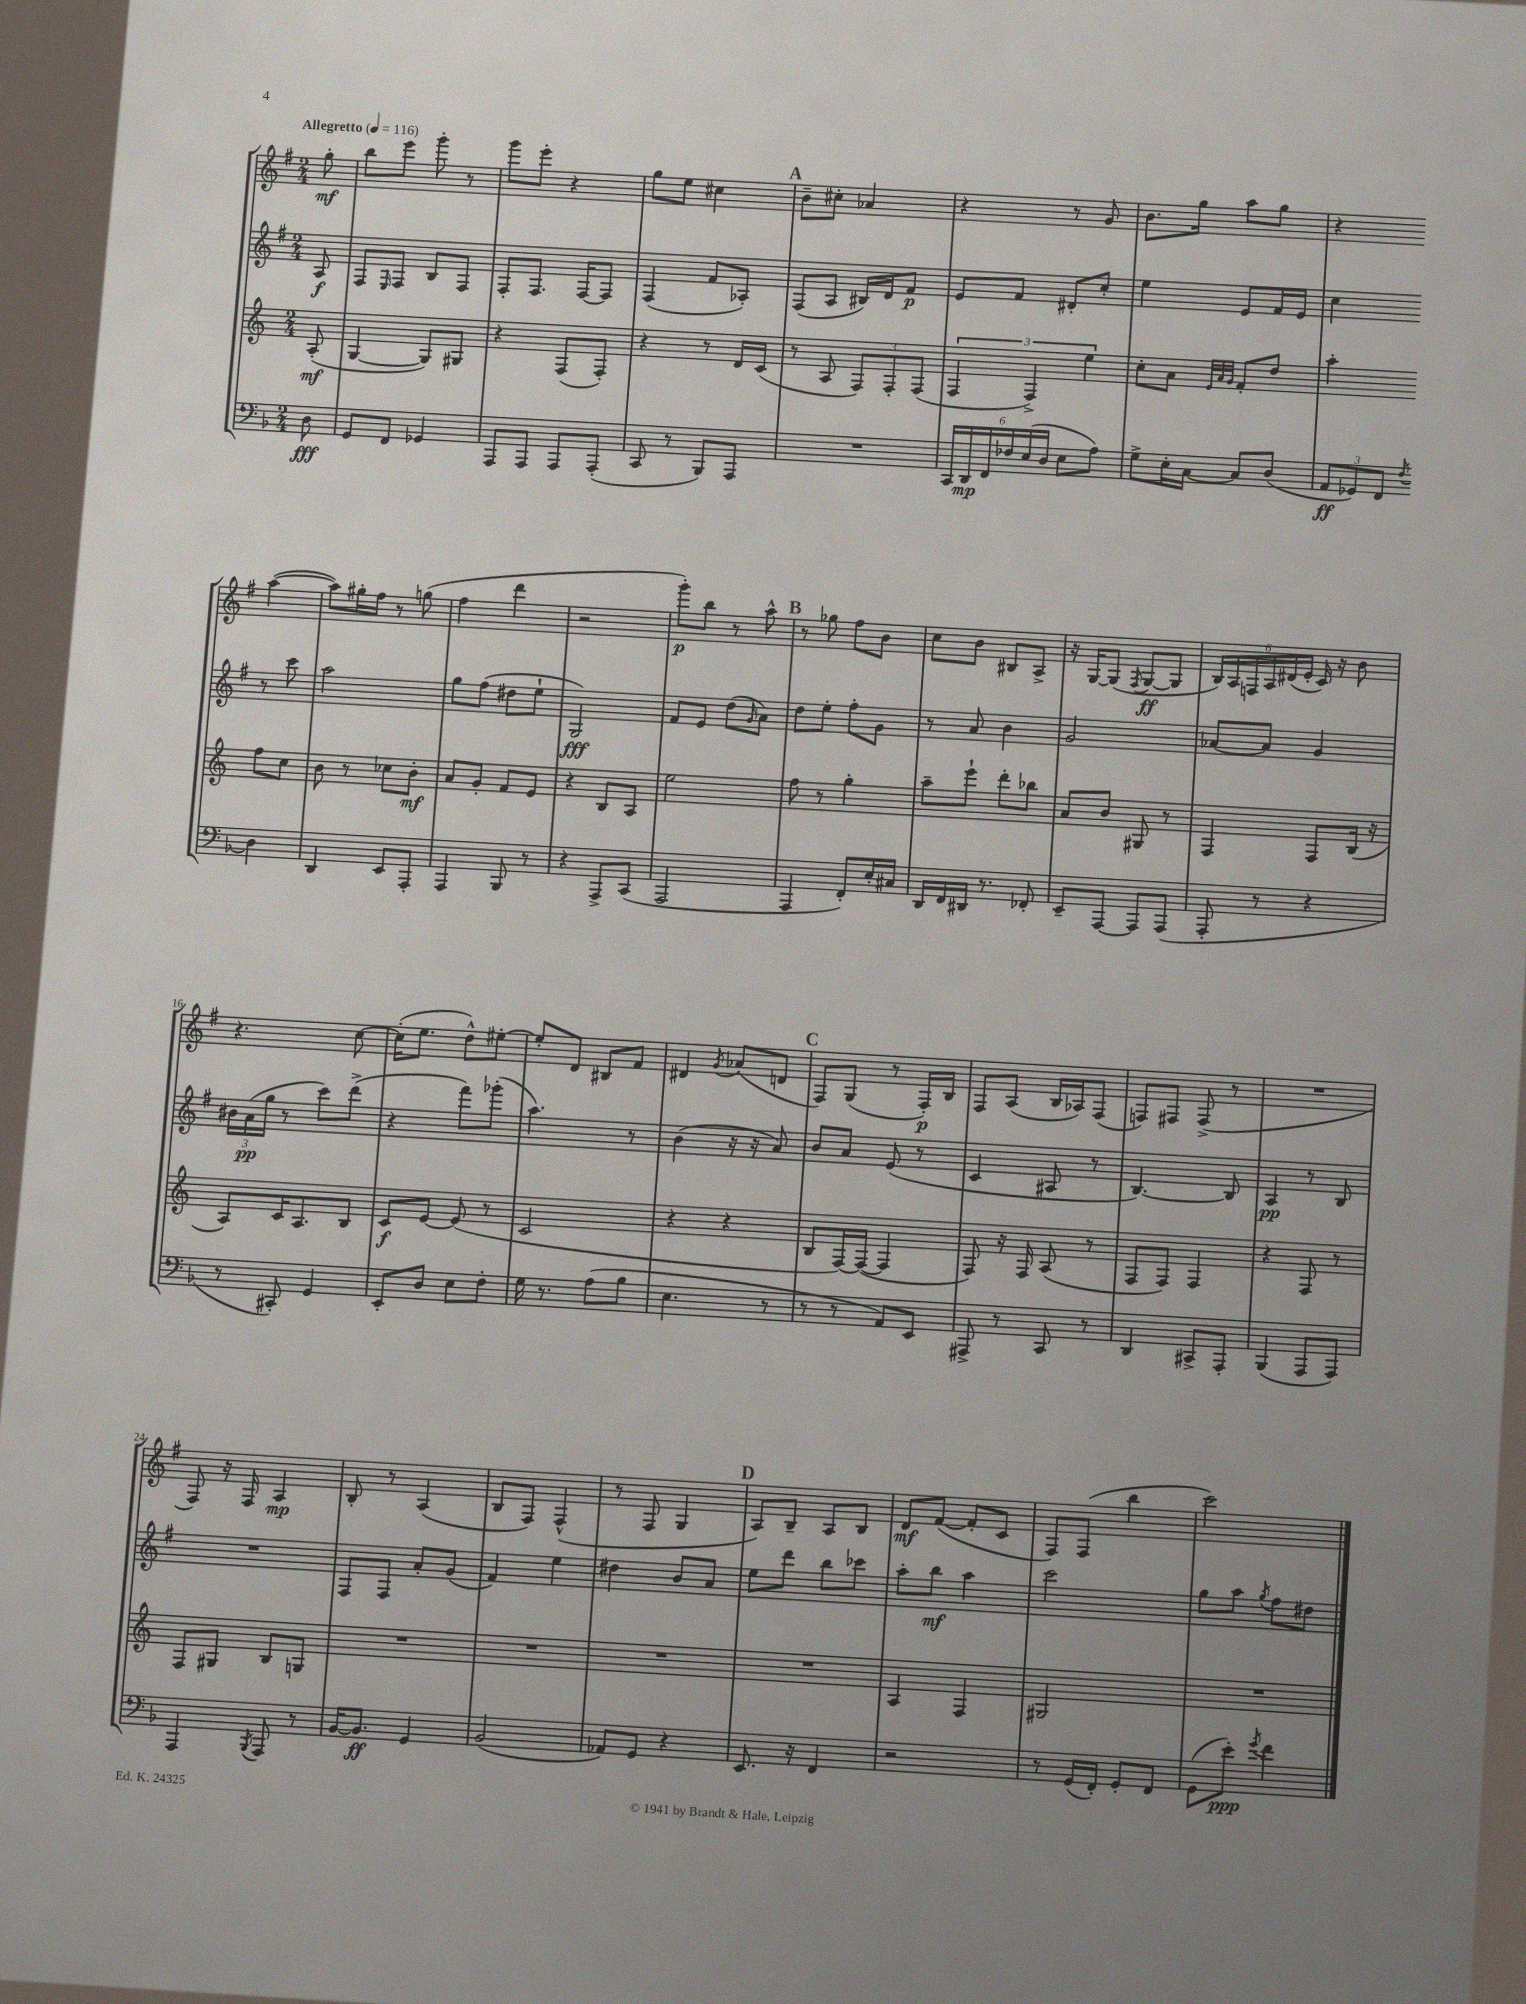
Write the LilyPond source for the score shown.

<<
\new StaffGroup <<
\new Staff = "s0" {
    \clef treble \key g \major \numericTimeSignature \time 2/4 \partial 8 \tempo "Allegretto" 4 = 116
    g''8-.\mf |
    b''8 e'''8 g'''8-. r8 |
    g'''8 e'''8-. r4 |
    g''8 e''8 cis''4 |
    \mark \markup { \bold "A" } b'8-- cis''8-. aes'4 |
    r4 r8 g'8 |
    b'8. g''16 a''8 g''8 |
    r4 a''4~( |
    a''8) gis''16-. fis''16 r8 g''8( |
    fis''4 d'''4 |
    r2 |
    g'''8-.\p) b''8 r8 a''8-^ |
    \mark \markup { \bold "B" } r8 ges''8 fis''8 b'8 |
    c''8 b'8 bis8 a8-> |
    r16 g16~ g8( \acciaccatura { fis8 } g8~\ff g8 |
    \tuplet 6/4 { b16) a16 f16 a16 dis'16( e'16-. } c'16) r16 b'8 |
    r4. c''8~ |
    c''16-.( e''8. d''8-^) eis''8~-. |
    eis''8-. d'8 bis8 fis'8 |
    dis'4 \acciaccatura { g'8 } aes'8( d'8 |
    \mark \markup { \bold "C" } fis8) g8( r8 fis16-.\p) b16 |
    fis8 a8( b16 aes16) fis8( |
    f8) fis8 fis8->( r8 |
    R2 |
    fis8) r16 fis16 a4\mp |
    b8-. r8 a4( |
    b8 fis8) fis4-^( |
    r8 fis8 g4 |
    \mark \markup { \bold "D" } a8) b8-- a8 b8 |
    d'8\mf fis'8~( fis'8-. c'8 |
    fis8) fis8( b''4 |
    c'''2) \bar "|." |
}
\new Staff = "s1" {
    \clef treble \key g \major \numericTimeSignature \time 2/4 \partial 8
    a8\f |
    fis8 \grace { e16 } fis8 b8 fis8 |
    fis8-. fis8. fis16~ fis8 |
    fis4( fis'8 aes8-.) |
    \mark \markup { \bold "A" } fis8( a8 bis16) d'16 fis'8\p |
    e'8 fis'8 dis'8-. c''8-. |
    e''4 e'8 fis'16 e'16 |
    c''4 r8 c'''8 |
    a''2 |
    g''8 fis''8( dis''8 e''8-! |
    g2\fff) |
    fis'8 e'8 d''8( \grace { g'16 } a'8) |
    \mark \markup { \bold "B" } d''8 e''8-. fis''8-. g'8 |
    r8 a'8 b'4 |
    g'2 |
    aes'8~ aes'8 g'4 |
    \tuplet 3/2 { bis'16 a'16\pp( g''16 } r8 c'''8) d'''8->( |
    r4 fis'''8) ges'''8-.( |
    a''4.) r8 |
    b'4( r16 r16 a'8) |
    \mark \markup { \bold "C" } b'8 a'8 e'8( r8 |
    c'4 ais8 r8 |
    b4.~) b8 |
    a4\pp r8 b8 |
    R2 |
    fis8 fis8 a'8-. g'8( |
    fis'4) e''4 |
    dis''4 b'8 a'8 |
    \mark \markup { \bold "D" } e''8 d'''8 b''8 ces'''8 |
    a''8-. b''8\mf a''4 |
    c'''2 |
    g''8 a''8 \acciaccatura { g''8 } fis''8 dis''8 \bar "|." |
}
\new Staff = "s2" {
    \clef treble \key c \major \numericTimeSignature \time 2/4 \partial 8
    a8-.\mf( |
    g4~ g8) gis8 |
    r4 f8( f8-.) |
    r4 r8 d'16 c'16( |
    \mark \markup { \bold "A" } r8 a8 \tuplet 3/2 { f8) f8-. f8( } |
    \tuplet 3/2 { f4 f4->) e''4 } |
    c''8-. a'8 \grace { e'32 a'32 g'32 } f'8-. d''8 |
    a''4-. f''8 c''8 |
    b'8 r8 ces''8 b'8-.\mf |
    a'8 g'8-. f'8 e'8 |
    r4 b8 a8 |
    e''2 |
    \mark \markup { \bold "B" } f''8 r8 g''4-. |
    a''8-- e'''8-! d'''8-. bes''8 |
    a'8 b'8 gis8 r8 |
    f4 f8 b16( r16 |
    a8) c'16 a8. b8 |
    c'8\f e'8~ e'8( r8 |
    c'2 |
    r4 r4 |
    \mark \markup { \bold "C" } b8 f16~) f16~( f4 |
    f8) r16 f16 a8( r8 |
    f8 f8) f4 |
    r4 f8 r8 |
    f8 gis8 b8 g8 |
    R2 |
    R2 |
    R2 |
    \mark \markup { \bold "D" } R2 |
    a4 f4 |
    gis2 |
    R2 \bar "|." |
}
\new Staff = "s3" {
    \clef bass \key f \major \numericTimeSignature \time 2/4 \partial 8
    d8\fff |
    g,8 f,8 ges,4 |
    a,,8 a,,8 a,,8 a,,8-.( |
    c,8 r8 bes,,8) a,,8 |
    \mark \markup { \bold "A" } R2 |
    \tuplet 6/4 { c,16 d,16\mp f,16 fes16 e16( d16 } e8 a8) |
    g8-> e16-. c16~ c8 d8( |
    \tuplet 3/2 { a,8\ff ges,8) f,8 } \acciaccatura { f8 } d4 |
    d,4 e,8 a,,8-. |
    a,,4 bes,,8 r8 |
    r4 a,,8-> c,8( |
    a,,2 |
    \mark \markup { \bold "B" } a,,4 f,8-.) e16-. cis16 |
    d,16 f,16 dis,16 r8. fes,8-. |
    e,8-- a,,8~ a,,8 a,,8( |
    a,,8-. r8 r4 |
    r8 cis,8-.) g,4 |
    e,8-. d8 e8 f8-. |
    g16 r8. a8( bes8 |
    e4. r8 |
    \mark \markup { \bold "C" } r8 r8 a,8) e,8 |
    ais,,8-> r8 c,8 r8 |
    d,4 cis,8-> a,,8-. |
    bes,,4( a,,8 a,,8) |
    a,,4 \acciaccatura { bes,,8 } a,,8 r8 |
    bes,16~ bes,8.\ff g,4 |
    bes,2( |
    aes,8) g,8 r4 |
    \mark \markup { \bold "D" } e,8. r16 f,4 |
    r2 |
    r8 g,16( f,16-.) g,8-. f,8 |
    g,8( e'8-.\ppp) \acciaccatura { g'8 } f'4 \bar "|." |
}
>>
>>
